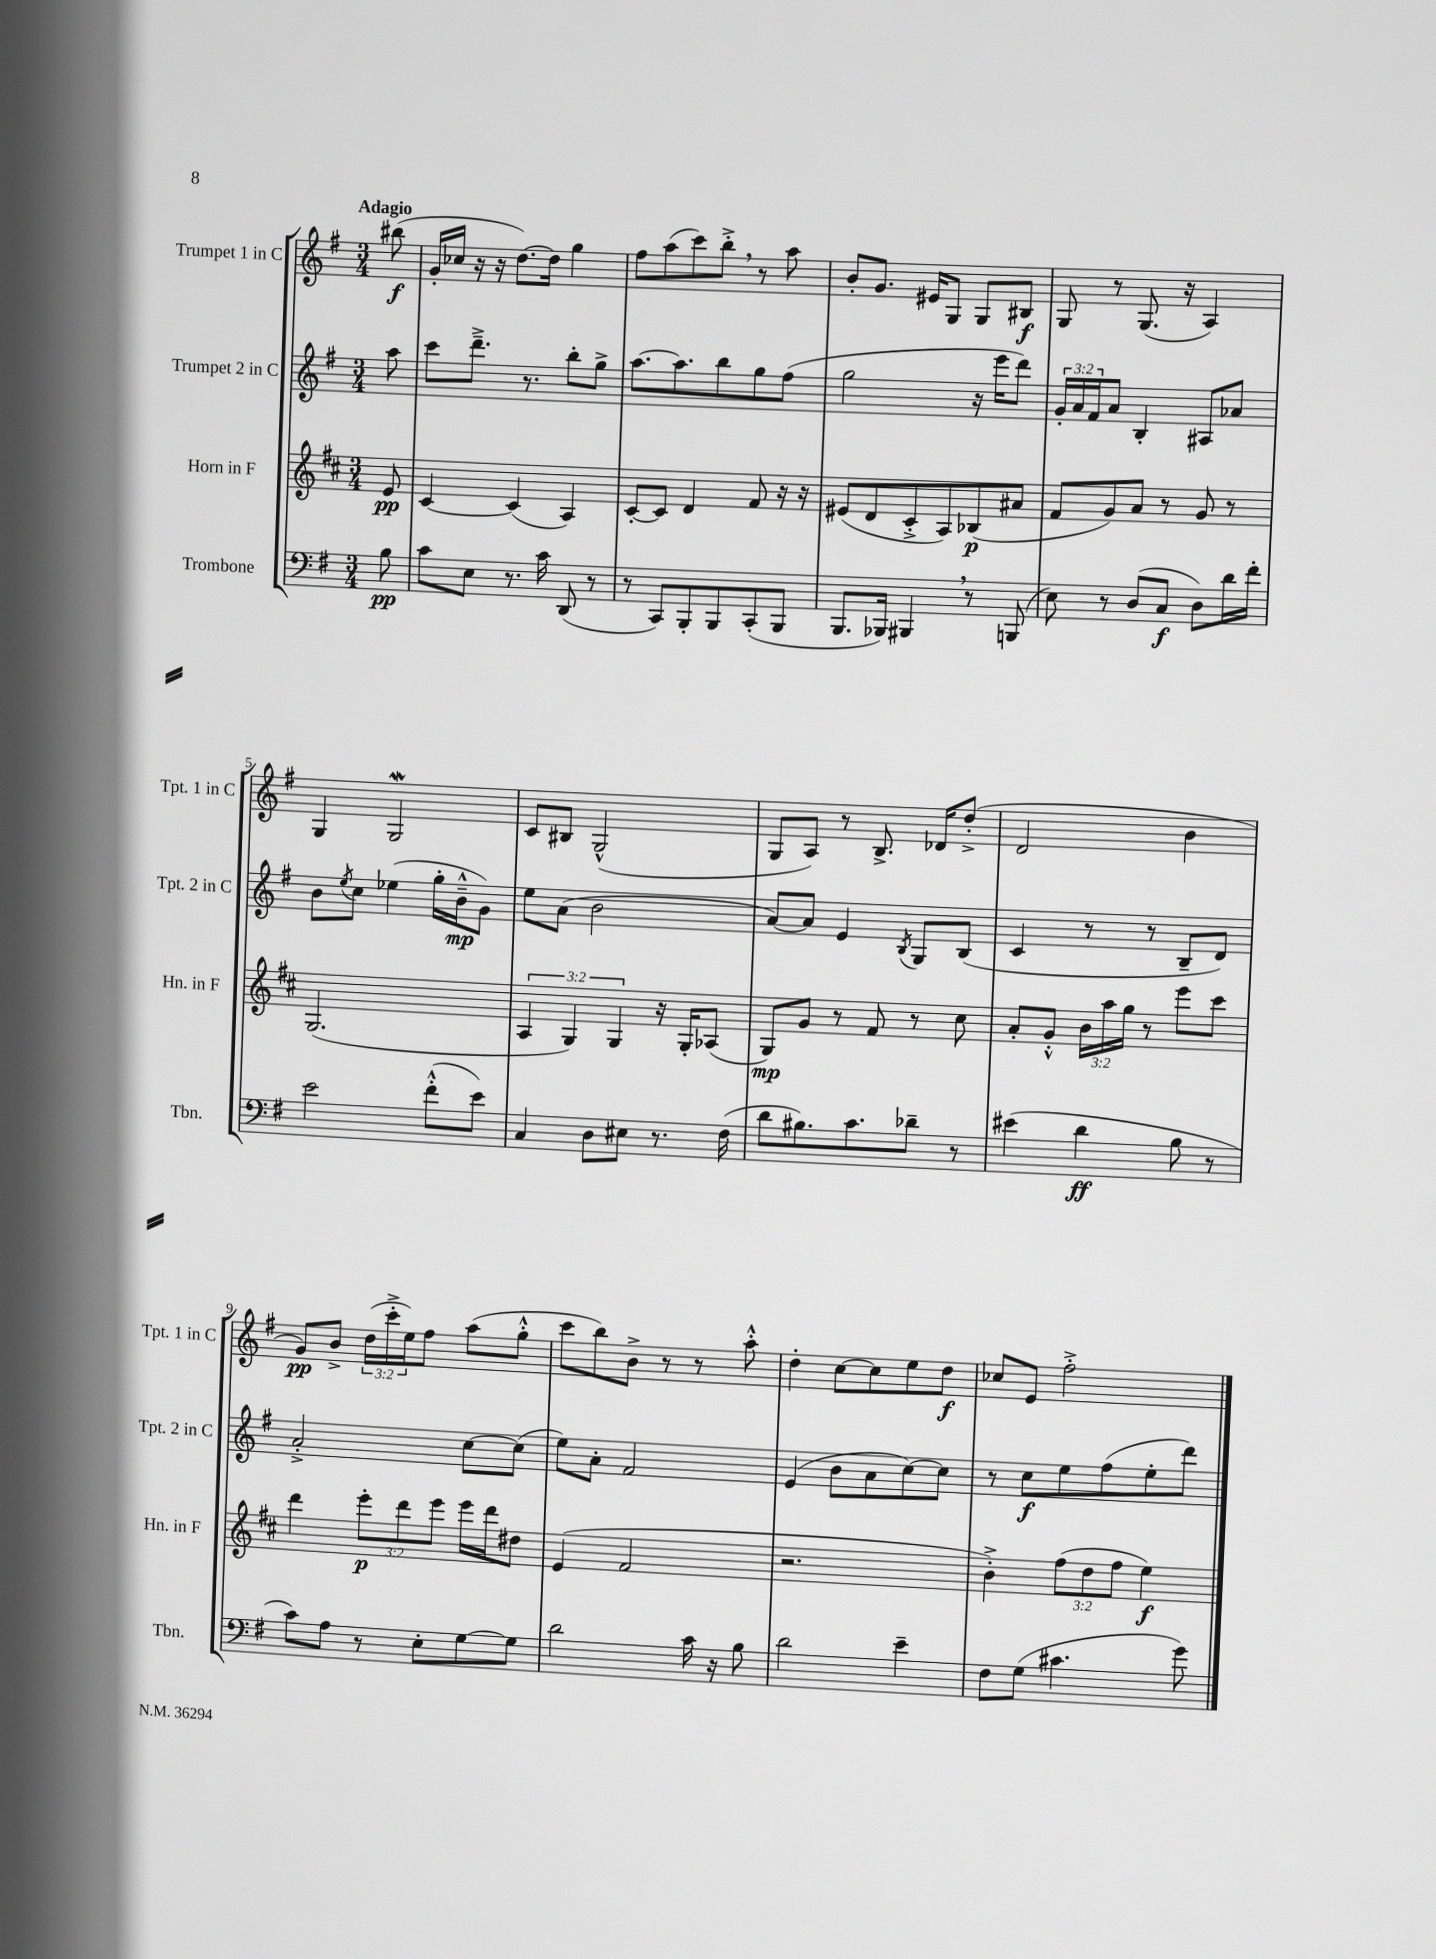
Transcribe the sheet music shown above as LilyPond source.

<<
\new StaffGroup <<
\new Staff = "s0" \with { instrumentName = "Trumpet 1 in C" shortInstrumentName = "Tpt. 1 in C" } {
    \clef treble \key g \major \numericTimeSignature \time 3/4 \override Staff.TupletNumber.text = #tuplet-number::calc-fraction-text \partial 8 \tempo "Adagio"
    bis''8\f( |
    g'16-. ces''16 r16 r16 d''8.~) d''16 g''4 |
    fis''8 a''8( c'''8) b''8-.-> \breathe r8 a''8 |
    b'8-. g'8. eis'16 g8 g8 bis8\f |
    g8 r8 g8.( r16 a4) |
    g4 g2\mordent |
    c'8 bis8 g2-^( |
    g8 a8) r8 b8.-> des'16 d''8-.->( |
    d'2 b'4 |
    g'8\pp) b'8-> \tuplet 3/2 { d''16( c'''16-.-> e''16) } fis''8 a''8( g''8-.-^ |
    c'''8 b''8) b'8-> r8 r8 a''8-.-^ |
    d''4-. c''8~ c''8 e''8 d''8\f |
    ces''8 e'8 fis''2-.-> \bar "|." |
}
\new Staff = "s1" \with { instrumentName = "Trumpet 2 in C" shortInstrumentName = "Tpt. 2 in C" } {
    \clef treble \key g \major \numericTimeSignature \time 3/4 \override Staff.TupletNumber.text = #tuplet-number::calc-fraction-text \partial 8
    a''8 |
    c'''8 d'''8.---> r8. b''8-. g''8-> |
    a''8.~ a''8. b''8 g''8 fis''8( |
    g''2 r16 e'''16 d'''8) |
    \tuplet 3/2 { g'16-. a'16 fis'16 } a'8 b4-. ais8 aes'8 |
    b'8 \acciaccatura { e''8 } c''8 ees''4( g''16-. b'16---^\mp g'8) |
    e''8 a'8( b'2 |
    a'8~) a'8 e'4 \acciaccatura { b8 } g8 b8( |
    c'4 r8 r8 b8-- d'8) |
    a'2-.-> c''8~ c''8( |
    e''8) a'8-. fis'2 |
    e'4( b'8 a'8 c''8~) c''8 |
    r8 c''8\f e''8 fis''8( e''8-. d'''8) \bar "|." |
}
\new Staff = "s2" \with { instrumentName = "Horn in F" shortInstrumentName = "Hn. in F" } {
    \clef treble \key d \major \numericTimeSignature \time 3/4 \override Staff.TupletNumber.text = #tuplet-number::calc-fraction-text \partial 8
    e'8\pp |
    cis'4~ cis'4( a4) |
    cis'8~-. cis'8 d'4 fis'8 r16 r16 |
    eis'8( d'8 cis'8-.-> a8) bes8\p( ais'8 |
    fis'8 g'8) a'8 r8 g'8 r8 |
    g2.( |
    \tuplet 3/2 { a4 g4) g4 } r16 g16-. aes8( |
    g8\mp) g'8 r8 fis'8 r8 cis''8 |
    a'8-. g'8-.-^ \tuplet 3/2 { b'16 a''16 g''16 } r8 e'''8 cis'''8 |
    d'''4 \tuplet 3/2 { e'''8-.\p d'''8 e'''8 } e'''16 d'''16 dis''8 |
    e'4( fis'2 |
    r2. |
    b'4-.->) \tuplet 3/2 { fis''8( d''8 fis''8 } e''4\f) \bar "|." |
}
\new Staff = "s3" \with { instrumentName = "Trombone" shortInstrumentName = "Tbn." } {
    \clef bass \key g \major \numericTimeSignature \time 3/4 \partial 8
    b8\pp |
    c'8 e8 r8. c'16 d,8( r8 |
    r8 c,8) b,,8-. b,,8 c,8-.( b,,8 |
    b,,8. bes,,16) bis,,4 \breathe r8 b,,8( |
    e8) r8 d8( c8\f d8) d'16 fis'16-. |
    e'2 fis'8-.-^( e'8) |
    c4 d8 eis8 r8. fis16( |
    d'8 bis8.) c'8. des'8-- r8 |
    eis'4( d'4\ff b8 r8 |
    c'8) a8 r8 e8-. g8~ g8 |
    d'2 c'16 r16 b8 |
    d'2 e'4-- |
    fis8 g8( cis'4. g'8) \bar "|." |
}
>>
>>
